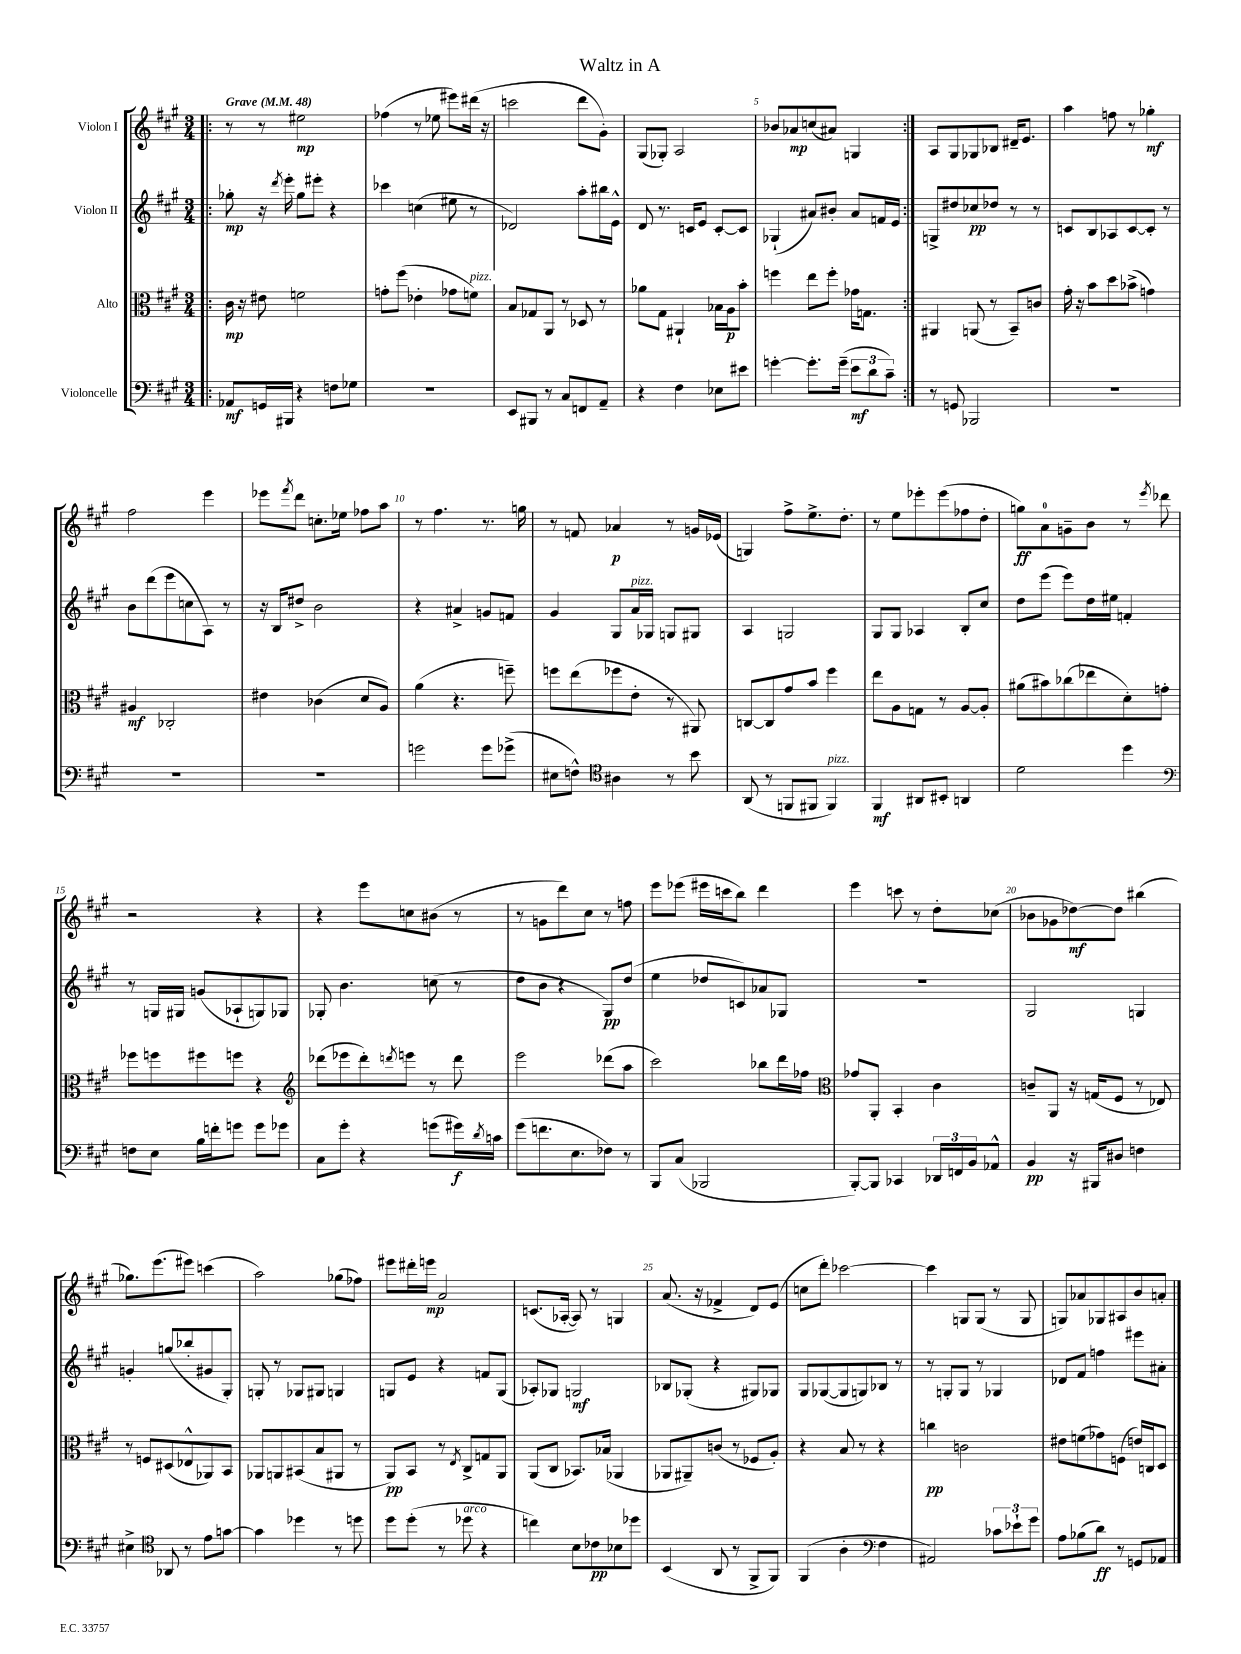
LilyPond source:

\header { title = "Waltz in A" }
<<
\new StaffGroup <<
\new Staff = "s0" \with { instrumentName = "Violon I" } {
    \clef treble \key a \major \numericTimeSignature \time 3/4 \tempo "Grave" 4 = 48
    \repeat volta 2 { \bar ".|:" r8 r8 eis''2\mp |
    fes''4( r8 ees''8 eis'''8) dis'''16( r16 |
    c'''2 d'''8 gis'8-.) |
    gis8( ges8-.) a2 |
    bes'8 aes'8\mp c''8( ais'8) g4 | }
    a8 gis8 ges8 bes8 dis'16-- e'8. |
    a''4 f''8 r8 ges''4-.\mf |
    fis''2 e'''4 |
    ees'''8 \acciaccatura { fis'''8 } d'''8 c''8.-. ees''16 fes''8 a''8 |
    r8 fis''4. r8. g''16 |
    r8 f'8 aes'4\p r8 g'16 ees'16( |
    g4) fis''8-> e''8.-> d''8.-. |
    r8 e''8 ees'''8-. ees'''8( fes''8 d''8-. |
    g''8\ff) a'8-0 g'8-- b'8 r8 \acciaccatura { e'''8 } des'''8 |
    r2 r4 |
    r4 e'''8 c''8 bis'8( r8 |
    r8 g'8 d'''8) cis''8 r8 f''8 |
    e'''8 ees'''8( eis'''16 c'''16 b''8) d'''4 |
    e'''4 c'''8 r8 d''8-. ces''8( |
    bes'8 ges'8 des''8~\mf) des''8 bis''4( |
    ges''8.) e'''8.( eis'''8) c'''4( |
    a''2) ges''8( fes''8) |
    eis'''8 dis'''16-. e'''16\mp a'2 |
    c'8.( aes16~-. aes8) r8 g4 |
    a'8.( r16 fes'4-> d'8) e'8( |
    c''8 d'''8-.) ces'''2~ |
    ces'''4 g8 g8( r8 g8 |
    g8) aes'8 ges8 ais8 b'8 a'8-. \bar "|." |
}
\new Staff = "s1" \with { instrumentName = "Violon II" } {
    \clef treble \key a \major \numericTimeSignature \time 3/4
    \repeat volta 2 { \bar ".|:" ges''8-.\mp r16 \acciaccatura { d'''8 } e'''16-. ges''8 eis'''8-. r4 |
    ces'''4 c''4( eis''8 r8 |
    des'2) a''8-. bis''16 e'16-^ |
    d'8 r8. c'16 e'8 c'8~-. c'8 |
    ges4-!( ais'8) bis'8-. ais'8 f'16 e'16 | }
    g8-> dis''8 ces''8\pp des''8 r8 r8 |
    c'8 b8 aes8 c'8~ c'8-. r8 |
    b'8 d'''8( e'''8 c''8 a8) r8 |
    r16 b16 dis''8-> b'2 |
    r4 ais'4-> g'8 f'8 |
    gis'4 gis8 a'16^\markup { \italic "pizz." } ges16 g8 gis8 |
    a4 g2 |
    gis8 gis8 aes4 b8-. cis''8 |
    d''8 e'''8( e'''8) d''16 eis''16 f'4-. |
    r8 g16 gis16 g'8( aes8-! g8) ges8 |
    ges8-. b'4. c''8( r8 |
    d''8 b'8 r4 gis8\pp) d''8( |
    e''4 des''8 c'8) aes'8 ges8 |
    R2. |
    gis2 g4 |
    g'4-. g''8( bes''8-. gis'8 gis8-.) |
    g8-. r8 ges8 gis8 g4 |
    g8 e'8 r4 f'8 g8( |
    aes8-.) ges8 g2\mf |
    bes8 ges8-.( r4 gis8) ges8 |
    gis8 ges8~( ges8 g8) bes8 r8 |
    r8 g8-. g8 r8 ges4 |
    des'8 fis'8 f''4 eis'''8 ais'8-. \bar "|." |
}
\new Staff = "s2" \with { instrumentName = "Alto" } {
    \clef alto \key a \major \numericTimeSignature \time 3/4
    \repeat volta 2 { \bar ".|:" cis'16\mp r16 eis'8 f'2 |
    g'8-. fis''8( ees'4-. ges'8 f'8^\markup { \italic "pizz." }) |
    b8 ges8 a,8 r8 des8 r8 |
    aes'8 gis8 ais,4-! bes16 a16\p b'8-. |
    f''4 e''8 f''8-. ges'16 g8. | }
    ais,4 a,8( r8 b,8--) c'8 |
    gis'16-. r16 b'8 d''8 bes'8->( g'4) |
    ais4\mf ces2-. |
    eis'4 ces'4( d'8 a8) |
    a'4( r4. f''8--) |
    f''8 e''8( fes''8 e'8-. r8 ais,8) |
    c8~ c8 gis'8 b'8 fis''4 |
    e''8 a8 g8 r8 a8~ a8-. |
    ais'8( bis'8) ces''8( ees''8 d'8-.) g'8-. |
    fes''8 f''8 fis''8 f''8 r4 |
    \clef treble des'''8( ees'''8 des'''8-.) \acciaccatura { d'''8 } e'''8 r8 d'''8 |
    e'''2 des'''8( a''8 |
    cis'''2) bes''8 d'''16 fes''16 |
    \clef alto ges'8 a,8-. b,4-. cis'4 |
    c'8-- a,8 r16 g16( fis8 r8 ees8) |
    r8 f8 dis8( ees8-^ aes,8) b,8 |
    aes,8 a,8 bis,8( b8 ais,8 r8 |
    a,8\pp) b,8 r8 \acciaccatura { e8 } cis8-> g8 a,8 |
    a,8( cis8 bes,8.) bes16( aes,4 |
    aes,8 ais,8--) c'8( r8 fes8 a8-.) |
    r4 b8 r8 r4 |
    c''4\pp c'2 |
    eis'8 f'8( ges'8) f8( e'16) c16 d8 \bar "|." |
}
\new Staff = "s3" \with { instrumentName = "Violoncelle" } {
    \clef bass \key a \major \numericTimeSignature \time 3/4
    \repeat volta 2 { \bar ".|:" aes,8\mf g,16 bis,,16 r4 f8 ges8 |
    R2. |
    e,8 bis,,8 r8 cis8 f,8 a,8-- |
    r4 fis4 ees8 eis'8 |
    g'4~-. g'8.-. g'16--( \tuplet 3/2 { e'8\mf d'8 cis'8--) } | }
    r8 g,8 bes,,2 |
    R2. |
    R2. |
    R2. |
    g'2 g'8 ges'8->( |
    eis8 f8-^) \clef tenor ais4 r8 b'8 |
    a,8( r8 f,8 fis,8 fis,4^\markup { \italic "pizz." }) |
    fis,4\mf ais,8 bis,8-. a,4 |
    d'2 d''4 |
    \clef bass f8 e8 b16 f'16-. g'8 g'8 ges'8 |
    cis8 gis'8-. r4 g'8( gis'16\f) \acciaccatura { d'8 } c'16 |
    gis'8( f'8. e8. fes8) r8 |
    b,,8 cis8( bes,,2 |
    b,,8~-.) b,,8 ces,4 \tuplet 3/2 { des,16 f,16 b,16 } aes,8-^ |
    b,4\pp r16 bis,,16 dis8 f4 |
    eis4-> \clef tenor aes,8 r8 e'8 g'8~ |
    g'4 des''4 r8 d''8 |
    d''8 d''8-.( r8 des''8^\markup { \italic "arco" } r4 |
    c''4) b8 ces'8\pp bes8 des''8 |
    b,4( a,8 r8 fis,8-> fis,8) |
    fis,4( a4-. \clef bass fis4 |
    ais,2) \tuplet 3/2 { ces'8 ees'8-! gis'8 } |
    a8 bes8( d'8\ff) r8 g,8 aes,8 \bar "|." |
}
>>
>>
\layout { \context { \Score \override BarNumber.break-visibility = ##(#f #t #t) barNumberVisibility = #(every-nth-bar-number-visible 5) } }
